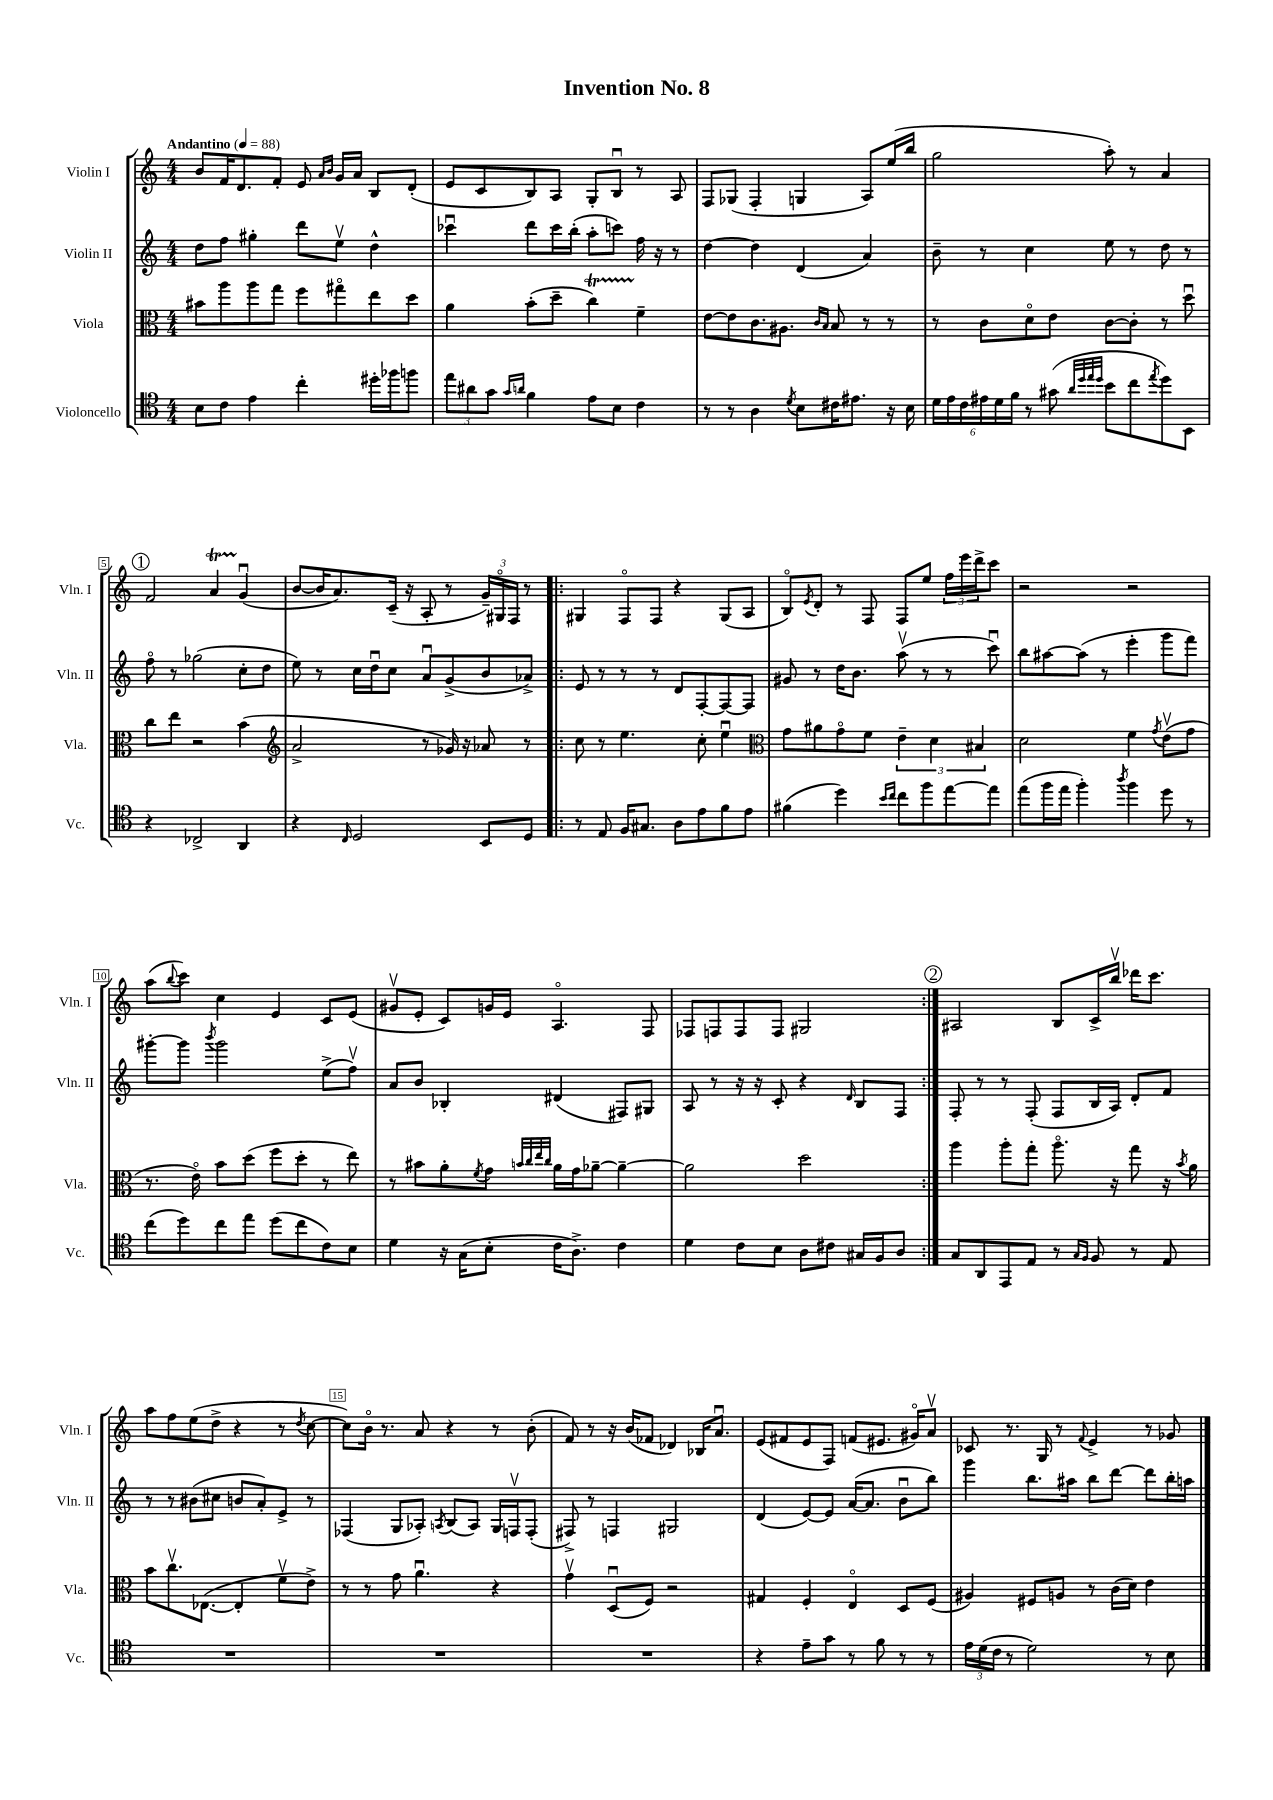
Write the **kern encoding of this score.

**kern	**kern	**kern	**kern
*staff4	*staff3	*staff2	*staff1
*clefC4	*clefC3	*clefG2	*clefG2
*k[]	*k[]	*k[]	*k[]
*M4/4	*M4/4	*M4/4	*M4/4
*MM88	*MM88	*MM88	*MM88
8B\L	8b#\L	8dd\L	8b/L
8c\J	8aa\	8ff\J	16f/K
.	.	.	8.d/
4e\	8aa\	4gg#'\	.
.	8gg\J	.	8f'/J
4cc'\	8ff\L	8ddd\L	8e/
.	.	.	16qqa/LL
.	.	.	16qqb/JJ
.	8gg#o\	8eev\J	16g/LL
.	.	.	16a/JJ
16dd#'\LL	8ee\	4dd^^\	8B/L
16ff-\J	.	.	.
8ff\J	8dd\J	.	(8d'/J
=	=	=	=
12ee\L	4a\	4ccc-u\	8e/L
12a#\	.	.	.
.	.	.	8c/
12g\J	.	.	.
16qqg/LL	.	.	.
16qqa/JJ	.	.	.
4f\	(8b'\L	8ddd\L	8B/)
.	8dd~\J	16ccc-\L	8A/J
.	.	(16bb'\JJ	.
8e\L	4cc\)	8aa'\L	8G'/L
8B\J	.	8ccc\J)	8Bu/J
4c\	4f~\	16ff\	8r
.	.	16r	.
.	.	8r	8A/
=	=	=	=
8r	[8e\L	[4dd\	8F/L
8r	8e\]	.	(8G-/J
4A\	8.c\	4dd\]	4F'/
.	8.A#\J	.	.
8qd/	.	.	.
8B\L	.	(4d/	4G/
.	16qqc/LL	.	.
.	16qqB/JJ	.	.
16c#\K	8B/	.	.
8.e#\J	.	.	.
.	8r	4a/)	8A/L)
16r	8r	.	(16ee/L
16B\	.	.	16bb/JJ
=	=	=	=
24d\LL	8r	8b~\	2gg\
24e\	.	.	.
24c\	.	.	.
24e#\	8c\L	8r	.
24d\	.	.	.
24f\JJ	.	.	.
8r	8do\	4cc\	.
(8g#\	8e\J	.	.
32qqa/LLL	.	.	.
32qqdd/	.	.	.
32qqee/	.	.	.
32qqdd/JJJ	.	.	.
8b\L	[8c\L	8ee\	8aa'\)
8cc\	8c'\]J	8r	8r
8qee/	.	.	.
8dd\)	8r	8dd\	4a/
8BB\J	8ddu\	8r	.
=	=	=	=
4r	8cc\L	8ffo\	2f/
.	8ee\J	8r	.
2C-^/	2r	(2gg-\	.
.	.	.	4a/
4AA/	(4b\	8cc'\L	(4gu/
.	.	8dd\J	.
=	=	=	=
*	*clefG2	*	*
4r	2a^/	8ee\)	[8b/L
.	.	8r	16b/]K
.	.	.	8.a/)
16qqC/	.	.	.
2D/	.	16cc\LL	.
.	.	16ddu\J	.
.	.	8cc\J	(16c~/Jk
.	.	.	16r
.	8r	8au/L	8A'/
.	16g-/)	(8g^/	8r
.	16r	.	.
8BB/L	8a-/	8b/	24g~/LL)
.	.	.	24G#o/
.	.	.	24F/JJ
8D/J	8r	8a-^/J)	8r
=!|:	=!|:	=!|:	=!|:
8r	8cc\	8e/	4G#/
8E/	8r	8r	.
16F/LK	4.ee\	8r	8Fo/L
8.G#/J	.	.	.
.	.	8r	8F/J
8A\L	.	8d/L	4r
8e\	8cc'\	[8F'/	.
8f\	4eeu\	8F/_	(8G#/L
8e\J	.	8F/]J	8A/J
=	=	=	=
*	*clefC3	*	*
(4f#\	8g\L	8g#/	8Bo/L)
.	.	.	8qe/
.	8a#\	8r	8d'/J
4dd\)	8go\	16dd\LK	8r
.	.	8.b\J	.
.	8f\J	.	8F/
16qqb/LL	.	.	.
16qqcc/JJ	.	.	.
8cc\L	6e~\	(8aav\	8F/L
8ff\	.	8r	8ee/J
.	6d\	.	.
[8ee\	.	8r	24ff\LL
.	.	.	24eee\
.	6B#/	.	24ddd^\J
8ee\]J	.	8cccu\)	8ccc\J
=	=	=	=
(8ee\L	2d\	8bb\L	2r
16ff\L	.	[8aa#\	.
16ee\JJ	.	.	.
4ff'\)	.	(8aa#\]J	.
.	.	8r	.
8qaa/	.	.	.
4ff\	4f\	4eee'\	2r
.	8qg/	.	.
8dd\	(8ev\L	8ggg\L	.
8r	8g\J	8fff\J)	.
=	=	=	=
(8cc\L	8.r	[8ggg#'\L	(8aa\L
.	.	.	8qqbb/
8dd\)	.	8ggg#\]J	8ccc\J)
.	16eo\)	.	.
.	.	8qbbb/	.
8cc\	8b\L	2ggg#\	4cc\
8ee\J	(8dd\J	.	.
(8dd\L	8ff\L	.	4e/
8cc\	8dd'\J	.	.
8c\)	8r	(8ee^\L	8c/L
8B\J	8ee\)	8ffv\J)	(8e/J
=	=	=	=
4d\	8r	8a/L	8g#v/L
.	8b#\L	8b/J	8e'/J
16r	8a'\	4B-'/	8c/L)
(16G\LK	.	.	.
.	8qf/	.	.
8B'\J	8g\J	.	16g/L
.	.	.	16e/JJ
.	32qqb/LLL	.	.
.	32qqcc/	.	.
.	32qqee/	.	.
.	32qqcc/JJJ	.	.
16c\LK	16a\LL	(4d#/	4.Ao/
8.A^\J)	16g\J	.	.
.	[8a-~\J	.	.
4c\	4a-~\_	8F#/L)	.
.	.	8G#/J	8F/
=	=	=	=
4d\	2a-\]	8A/	8F-/L
.	.	8r	8F/
8c\L	.	16r	8F/
.	.	16r	.
8B\J	.	8c'/	8F/J
8A\L	2dd\	4r	2G#/
8c#\J	.	.	.
.	.	16qqd/	.
16G#/LL	.	8B/L	.
16F/J	.	.	.
8A/J	.	8F/J	.
=:|!	=:|!	=:|!	=:|!
8G/L	4aa\	8F'/	2A#/
8AA/	.	8r	.
8EE/	8aa'\L	8r	.
8E/J	8gg'\J	(8F'/	.
8r	8.aao\	8F/L	8B/L
16qqG/LL	.	.	.
16qqF/JJ	.	.	.
8F/	.	16B/L	16c^/L
.	16r	16A/JJ)	16bbv/JJ
8r	8gg\	8d'/L	16ddd-\LK
.	.	.	8.ccc\J
8E/	16r	8f/J	.
.	8qb/	.	.
.	16a\	.	.
=	=	=	=
1r	8b\L	8r	8aa\L
.	8.ccv\	8r	8ff\
.	.	(8b#\L	(8ee\
.	([8.E-\J	.	.
.	.	8cc#\J	8dd^\J
.	4E-'/]	8b/L	4r
.	.	8a'/)	.
.	8fv\L	8e^/J	8r
.	.	.	8qdd/
.	8e^\J)	8r	[8cc\
=	=	=	=
1r	8r	(4F-/	8cc\]L)
.	8r	.	16bo\Jk
.	.	.	8.r
.	8g\	8G/L	.
.	4.au\	8A-'/J)	8a/
.	.	8qA/	.
.	.	(8B/L	4r
.	.	8A/J)	.
.	4r	16G/LL	8r
.	.	16Fv/J	.
.	.	(8F'/J	(8b'\
=	=	=	=
1r	4gv\	8F#^/)	8f/)
.	.	8r	8r
.	(8Du/L	4F/	16r
.	.	.	(16b/LK
.	8F/J)	.	8f-/J
.	2r	2G#/	4d-/)
.	.	.	16B-/LK
.	.	.	8.au/J
=	=	=	=
4r	4G#/	(4d/	(8e/L
.	.	.	8f#/
8e~\L	4F'/	[8e/L)	8e/
8g\J	.	8e/]J	8F/J)
8r	4Eo/	([16a/LK	(8f/L
.	.	8.a/]J	.
8f\	.	.	8.e#/J
8r	8D/L	8bu\L	.
.	.	.	16g#o/LK)
8r	(8F/J	8bb\J)	8av/J
=	=	=	=
24e\LL	4A#/)	4ggg\	8c-/
(24d\	.	.	.
24c\JJ	.	.	.
8r	.	.	8.r
2d\)	8F#/L	8.bb\L	.
.	.	.	16G/
.	8A/J	.	8r
.	.	16aa#\Jk	.
.	.	.	8qqf/
.	8r	8bb\L	4e^/
.	(16c\LL	[8ddd\J	.
.	16d\JJ)	.	.
8r	4e\	8ddd\]L	8r
8B\	.	16bb'\L	8g-/
.	.	16aa\JJ	.
==	==	==	==
*-	*-	*-	*-
